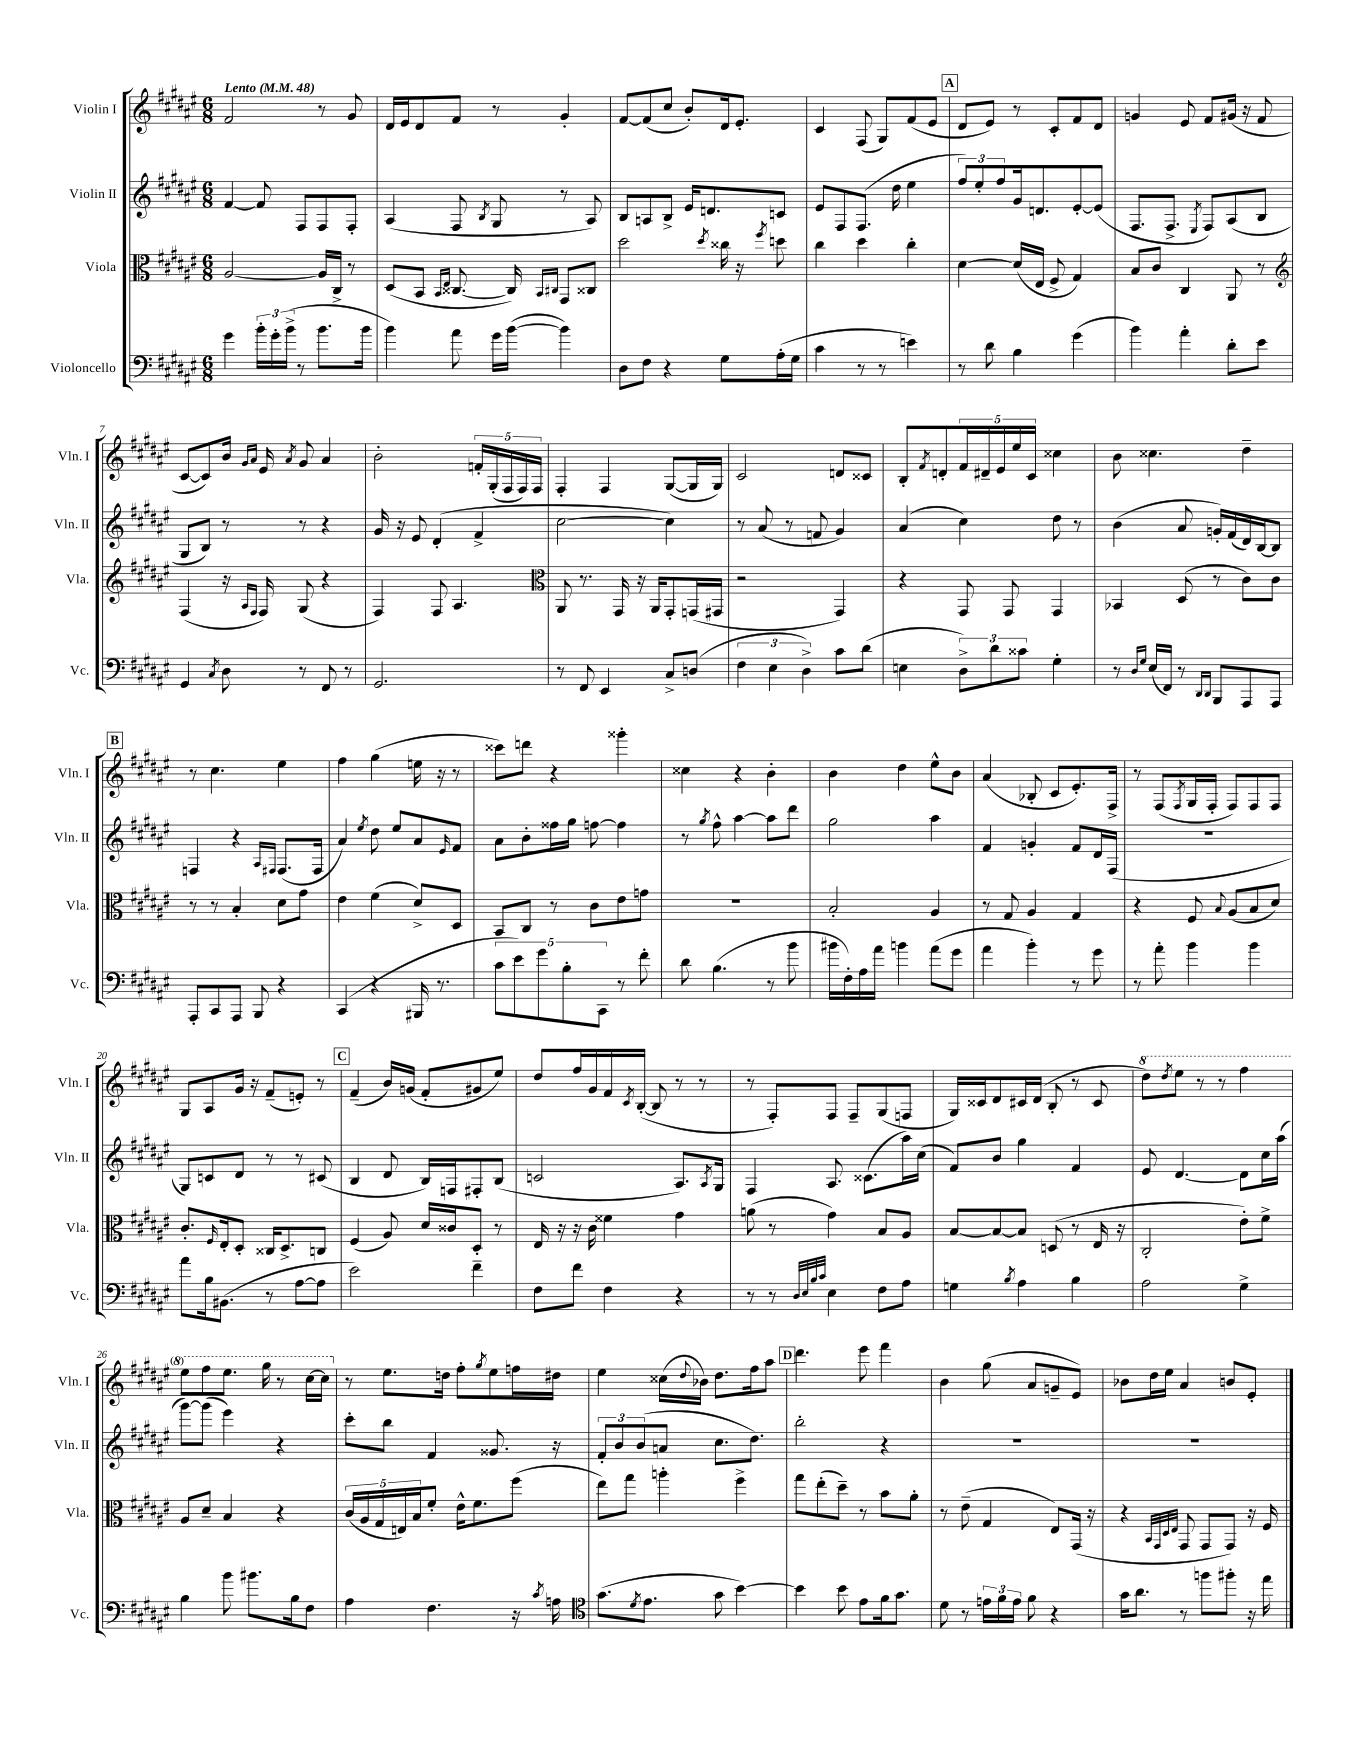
<<
\new StaffGroup <<
\new Staff = "s0" \with { instrumentName = "Violin I" shortInstrumentName = "Vln. I" } {
    \clef treble \key fis \major \numericTimeSignature \time 6/8 \tempo "Lento" 4 = 48
    fis'2 r8 gis'8 |
    dis'16 eis'16 dis'8 fis'8 r8 gis'4-. |
    fis'8~ fis'8( cis''8 b'8-.) dis'16 eis'8.-. |
    cis'4 fis8( gis8) fis'8( eis'8 |
    \mark \markup { \box "A" } dis'8 eis'8) r8 cis'8-. fis'8 dis'8 |
    g'4 eis'8 fis'8 gis'16( r16 fis'8 |
    cis'8~ cis'8) b'16 \grace { gis'16 ais'16 } eis'16 \acciaccatura { ais'8 } gis'8 ais'4 |
    b'2-. \tuplet 5/4 { f'16-. gis16-.( fis16 fis16) fis16 } |
    fis4-. fis4 gis8~( gis16 gis16) |
    cis'2 d'8 cisis'8 |
    b8-. \acciaccatura { fis'8 } d'8-. \tuplet 5/4 { fis'16 dis'16-- eis'16 eis''16 cis'16 } cisis''4 |
    b'8 cisis''4. dis''4-- |
    \mark \markup { \box "B" } r8 cis''4. eis''4 |
    fis''4 gis''4( e''16 r16 r8 |
    cisis'''8) d'''8 r4 gisis'''4-. |
    cisis''4 r4 b'4-. |
    b'4 dis''4 eis''8-^ b'8 |
    ais'4( bes8-. cis'8 eis'8.-.) fis16-> |
    r8 fis8( \acciaccatura { fis8 } gis16 fis16-. fis8) fis8 fis8 |
    gis8 ais8 gis'16 r16 fis'8--( e'8-.) r8 |
    \mark \markup { \box "C" } fis'4--( b'16) g'16( fis'8-. gis'8 eis''8) |
    dis''8 fis''16 gis'16 fis'16 \acciaccatura { cis'8 } b16~-.( b8 r8 r8 |
    r8 fis8-.) fis8 fis8-- gis8( f8 |
    gis16) cisis'16 dis'8 cis'16 dis'16( b8-. r8 cis'8 |
    \ottava #1 dis'''8) \acciaccatura { dis'''8 } eis'''8 r8 r8 fis'''4 |
    eis'''8 fis'''8 eis'''8. gis'''16 r8 cis'''16~ cis'''16 \ottava #0 |
    r8 eis''8. d''16 fis''8-. \acciaccatura { gis''8 } eis''8 f''16 dis''16 |
    eis''4 cisis''16( \appoggiatura { dis''8 } bes'16) dis''8. fis''16 ais''8 |
    \mark \markup { \box "D" } dis'''4. eis'''8 fis'''4 |
    b'4 gis''8( ais'8 g'8-- eis'8) |
    bes'8 dis''16 eis''16 ais'4 b'8 eis'8-. \bar "|." |
}
\new Staff = "s1" \with { instrumentName = "Violin II" shortInstrumentName = "Vln. II" } {
    \clef treble \key fis \major \numericTimeSignature \time 6/8
    fis'4~ fis'8 fis8 fis8 fis8-. |
    ais4( fis8 \acciaccatura { b8 } gis8 r8 ais8) |
    b8 a8 b8-> eis'16 d'8. c'8 |
    eis'8 fis8 fis8.( dis''16 eis''4 |
    \mark \markup { \box "A" } \tuplet 3/2 { fis''8) eis''8-. fis''8 } gis'16 d'8. eis'8~-. eis'8( |
    fis8. fis8.-> \acciaccatura { eis8 } fis8) ais8( b8 |
    gis8 b8) r8 r8 r4 |
    gis'16 r16 eis'8 dis'4-.( fis'4-> |
    cis''2~ cis''4) |
    r8 ais'8( r8 f'8 gis'4) |
    ais'4( cis''4) dis''8 r8 |
    b'4( ais'8 g'16-.) fis'16( dis'16) b16~ b8 |
    \mark \markup { \box "B" } f4 r4 \grace { ais16 fis16 } fis8.( fis16 |
    ais'4) \acciaccatura { eis''8 } dis''8 eis''8 ais'8 \grace { eis'16 } fis'8 |
    ais'8 b'8-. fisis''16 gis''16 f''8~ f''4 |
    r8 \acciaccatura { gis''8 } fis''8-^ ais''4~ ais''8 dis'''8 |
    gis''2 ais''4 |
    fis'4 g'4-. fis'8 dis'16 fis16( |
    R2. |
    gis8) c'8 dis'8 r8 r8 cis'8( |
    \mark \markup { \box "C" } b4 dis'8 b16) f16 fis8-. b8( |
    c'2 ais8.) \acciaccatura { ais8 } gis16 |
    fis4 ais8. cisis'8.( ais''16) cis''16( |
    fis'8) b'8 gis''4 fis'4 |
    eis'8 dis'4.~ dis'8 cis''16 ais''16( |
    gis'''8~) gis'''8( eis'''4) r4 |
    cis'''8-. b''8 fis'4 gisis'8. r16 |
    \tuplet 3/2 { fis'8-. b'8 b'8( } a'8 cis''8. dis''8.) |
    \mark \markup { \box "D" } b''2-. r4 |
    R2. |
    R2. \bar "|." |
}
\new Staff = "s2" \with { instrumentName = "Viola" shortInstrumentName = "Vla." } {
    \clef alto \key fis \major \numericTimeSignature \time 6/8
    ais2~ ais16 cis16-> r8 |
    dis8( b,8 \grace { b,16 eis16 } cisis8.~ cisis16) \grace { b,16 cis16 } gis,8 cisis8 |
    dis''2 \acciaccatura { dis''8 } cisis''16 r16 \acciaccatura { fis''8 } d''8 |
    cis''4 dis''4 cis''4-. |
    \mark \markup { \box "A" } dis'4~ dis'16( eis16 fis8-> gis4) |
    b8 cis'8 cis4 ais,8 r8 |
    \clef treble fis4( r16 \grace { ais16 fis16 } fis16) gis8( r4 |
    fis4) fis8 ais4. |
    \clef alto ais,8 r8. gis,16 r16 ais,16 gis,8-. g,16( gis,16 |
    r2 gis,4) |
    r4 gis,8 gis,8 gis,4 |
    bes,4 dis8( r8 cis'8) cis'8 |
    \mark \markup { \box "B" } r8 r8 b4-. dis'8 gis'8 |
    eis'4 fis'4( dis'8->) dis8 |
    b,8 cis8 r8 cis'8 eis'8 g'8 |
    R2. |
    b2-. ais4 |
    r8 gis8 ais4 gis4 |
    r4 fis8 \appoggiatura { b8 } ais8( b8 dis'8) |
    cis'8.-. \grace { fis16 } eis16-. dis8-. cisis16 dis8.-> c8 |
    \mark \markup { \box "C" } fis4( ais8) dis'16 cisis'16 dis8-. r8 |
    eis16 r16 r16 cis'16 fisis'4 gis'4 |
    a'8( r8 gis'4) b8 ais8 |
    b8~ b8~ b8 d8( r8 eis16 r16 |
    cis2-. eis'8-.) fis'8-> |
    ais8 dis'8-- b4 r4 |
    \tuplet 5/4 { cis'16( ais16 gis16 e16) b16 } fis'8-. eis'16-^ fis'8. fis''8( |
    eis''8) gis''8 a''4-. fis''4-> |
    \mark \markup { \box "D" } gis''8 eis''8-.( dis''8--) r8 b'8 ais'8-. |
    r8 eis'8--( gis4 eis8) gis,16( r16 |
    r4 \grace { b,32 gis,32 dis32 eis32 } gis,8 gis,8 gis,8) r16 fis16 \bar "|." |
}
\new Staff = "s3" \with { instrumentName = "Violoncello" shortInstrumentName = "Vc." } {
    \clef bass \key fis \major \numericTimeSignature \time 6/8
    gis'4 \tuplet 3/2 { b'16-. gis'16-. b'16->( } r8 b'8. b'16 |
    b'4) ais'8 gis'16 b'16~( b'4) |
    dis8 fis8 r4 gis8 ais16-.( gis16 |
    cis'4 r8 r8 e'4) |
    \mark \markup { \box "A" } r8 dis'8 b4 gis'4( |
    b'4) ais'4-. dis'8-. eis'8 |
    gis,4 \acciaccatura { cis8 } dis8 r8 fis,8 r8 |
    gis,2. |
    r8 fis,8 eis,4 cis8-> d8( |
    \tuplet 3/2 { fis4 eis4 dis4->) } cis'8 dis'8( |
    e4 \tuplet 3/2 { dis8->) dis'8 cisis'8 } gis4-. |
    r8 \grace { dis16 gis16 } eis16( fis,16) r8 \grace { dis,16 dis,16 } b,,8 ais,,8 ais,,8 |
    \mark \markup { \box "B" } ais,,8-. cis,8 ais,,8 b,,8 r4 |
    cis,4( r4 bis,,16 r8. |
    \tuplet 5/4 { cis'8 eis'8) gis'8 b8-. cis,8 } r8 fis'8-. |
    dis'8 b4.( r8 b'8 |
    bis'16 fis16-.) ais16 ais'16 b'4 ais'8( gis'8 |
    ais'4 b'4-.) r8 gis'8 |
    r8 ais'8-. b'4 b'4 |
    ais'8 b16 bis,8.( r8 ais8~ ais8 |
    \mark \markup { \box "C" } eis'2) fis'4-- |
    fis8 fis'8 fis4 r4 |
    r8 r8 \grace { dis32 eis32 b32 cis'32 } eis4 fis8 ais8 |
    g4 \acciaccatura { b8 } ais4 b4 |
    ais2 gis4-> |
    b4 b'8 bis'8. b16 fis8 |
    ais4 fis4. r16 \acciaccatura { cis'8 } a16 |
    \clef tenor gis'8.( \acciaccatura { dis'8 } eis'8. gis'8 b'4~) |
    \mark \markup { \box "D" } b'4 b'8 eis'8 fis'16 gis'8. |
    dis'8 r8 \tuplet 3/2 { e'16 fis'16 e'16 } fis'8 r4 |
    gis'16 ais'8. r8 f''8 fis''8-. r16 eis''16 \bar "|." |
}
>>
>>
